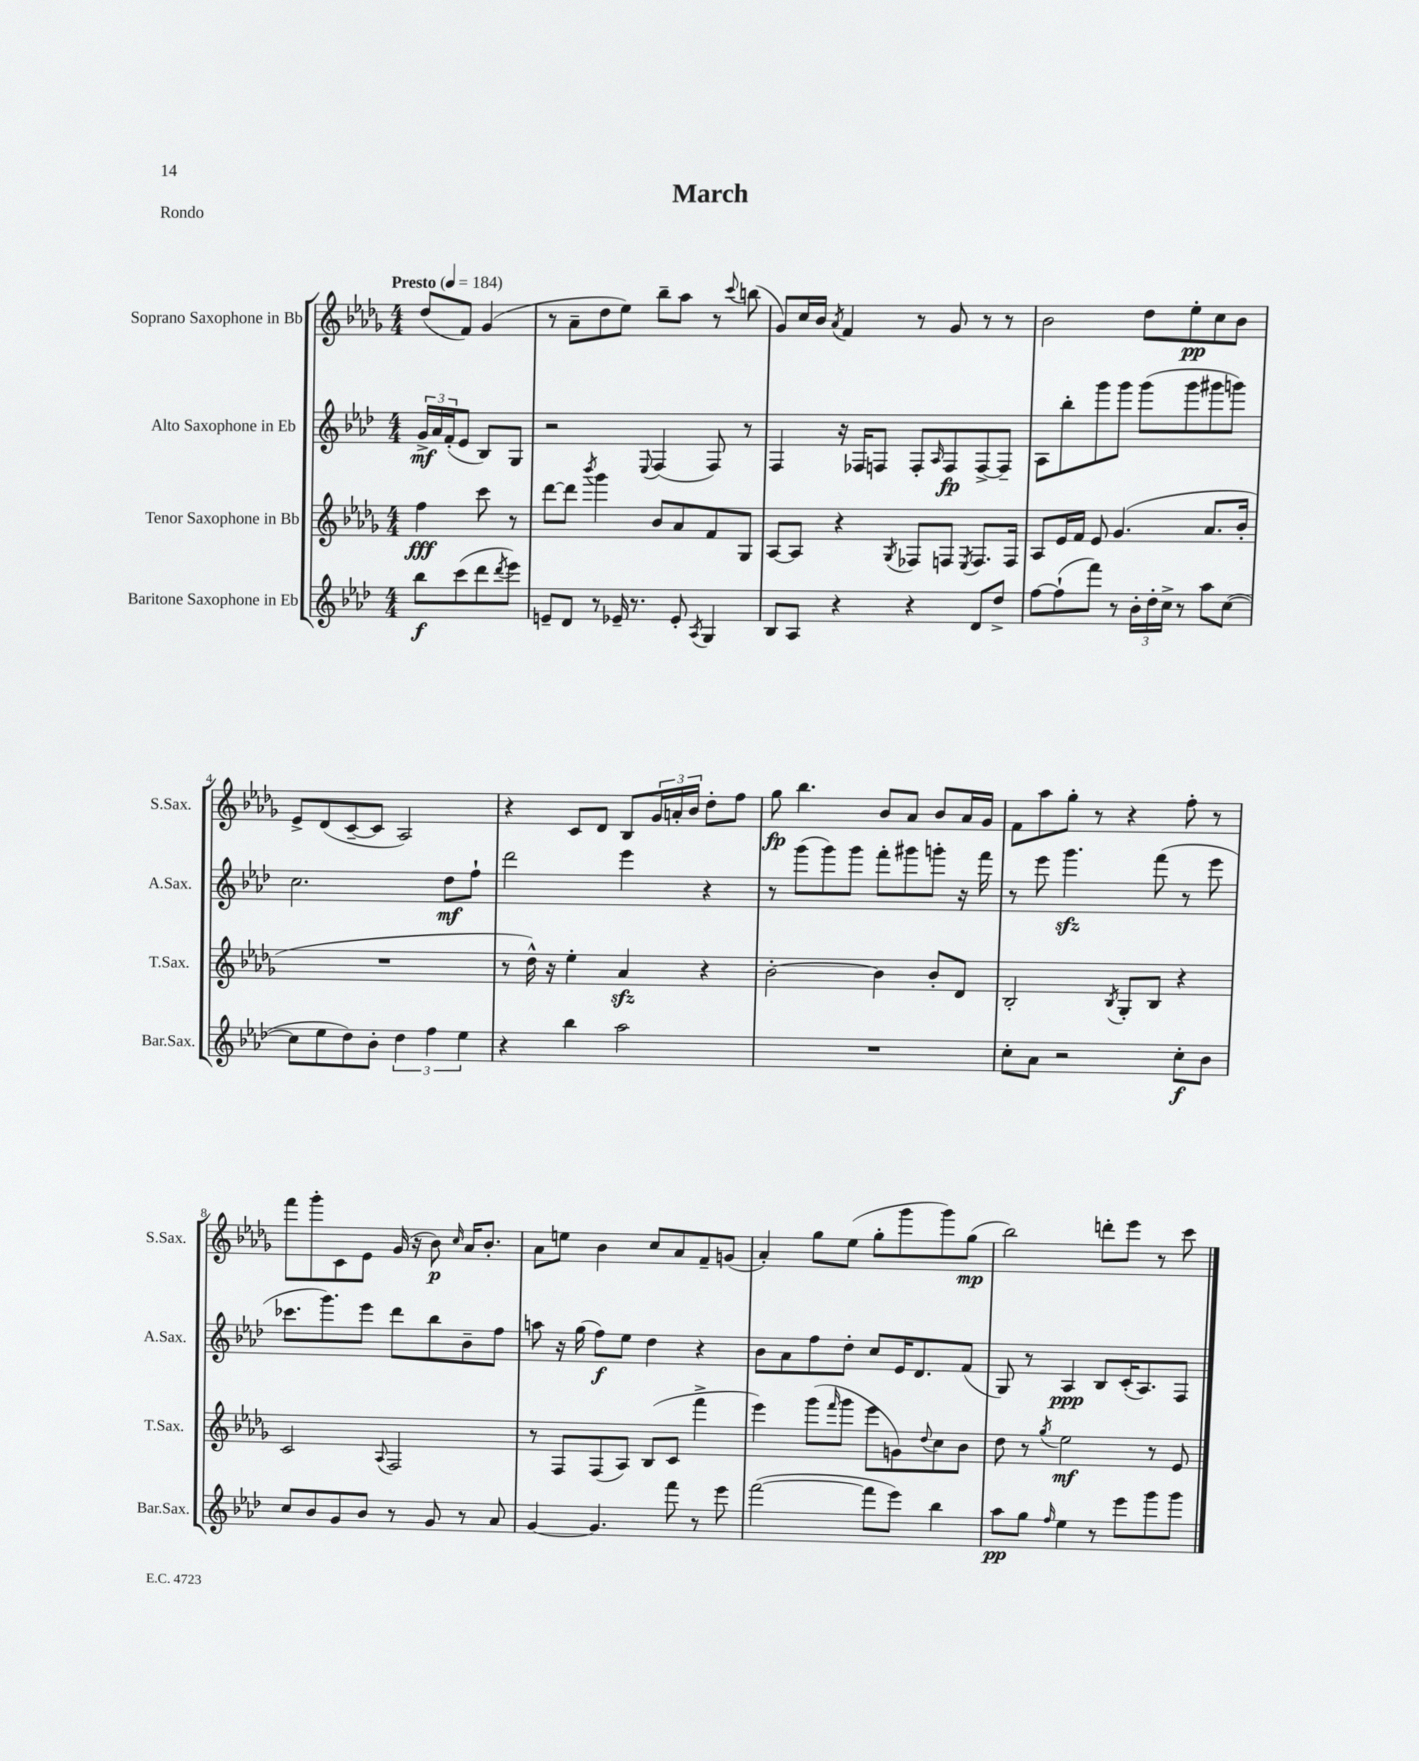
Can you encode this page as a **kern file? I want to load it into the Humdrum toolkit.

**kern	**dynam	**kern	**dynam	**kern	**dynam	**kern	**dynam
*part4	*part4	*part3	*part3	*part2	*part2	*part1	*part1
*staff4	*staff4	*staff3	*staff3	*staff2	*staff2	*staff1	*staff1
*I"Baritone Saxophone in Eb	*	*I"Tenor Saxophone in Bb	*	*I"Alto Saxophone in Eb	*	*I"Soprano Saxophone in Bb	*
*I'Bar.Sax.	*	*I'T.Sax.	*	*I'A.Sax.	*	*I'S.Sax.	*
*clefG2	*	*clefG2	*	*clefG2	*	*clefG2	*
*k[b-e-a-d-]	*	*k[b-e-a-d-g-]	*	*k[b-e-a-d-]	*	*k[b-e-a-d-g-]	*
*M4/4	*	*M4/4	*	*M4/4	*	*M4/4	*
*MM184	*	*MM184	*	*MM184	*	*MM184	*
=	=	=	=	=	=	=	=
!	!	!	!	!	!	!LO:TX:a:B:t=Presto	!
8bb-\L	f	4ff\	fff	24g^/LL	mf	(8dd-/L	.
.	.	.	.	24a-/	.	.	.
.	.	.	.	(24f'/J	.	.	.
(8ccc\	.	.	.	8e-/J	.	8f/J)	.
8ddd-\	.	8ccc\	.	8B-/L)	.	(4g-/	.
8qddd-/	.	.	.	.	.	.	.
8eee-\J)	.	8r	.	8G/J	.	.	.
=1	=1	=1	=1	=1	=1	=1	=1
8en~/L	.	[8ddd-\L	.	2r	.	8r	.
8d-/J	.	8ddd-\J]	.	.	.	8a-~\L	.
.	.	8qbbb-/	.	.	.	.	.
8r	.	4ggg-\	.	.	.	8dd-\	.
16e-X~/	.	.	.	.	.	8ee-\J)	.
8.r	.	.	.	.	.	.	.
.	.	.	.	8qqE-/	.	.	.
.	.	8b-/L	.	(4F/	.	8bb-~\L	.
8e-'/	.	8a-/	.	.	.	8aa-\J	.
8qA-/	.	.	.	.	.	.	.
4G/	.	8f/	.	8F/)	.	8r	.
.	.	.	.	.	.	8qqccc/	.
.	.	8G-/J	.	8r	.	(8bbn\	.
=2	=2	=2	=2	=2	=2	=2	=2
8B-/L	.	[8A-/L	.	4F/	.	8g-/L)	.
8A-/J	.	8A-/J]	.	.	.	16cc/L	.
.	.	.	.	.	.	16b-/JJ	.
.	.	.	.	.	.	8qa-/	.
4r	.	4r	.	16r	.	4f/	.
.	.	.	.	16F-X/KL	.	.	.
.	.	.	.	8Fn/J	.	.	.
.	.	8qG-/	.	.	.	.	.
4r	.	8F-X/L	.	8F'/L	.	8r	.
.	.	.	.	16qqA-/	.	.	.
.	.	8Fn/J	.	8F/	fp	8g-/	.
.	.	8qE-/	.	.	.	.	.
8d-/L	.	8.F/L	.	[8F^/	.	8r	.
8dd-^/J	.	.	.	8F~/J]	.	8r	.
.	.	16F/Jk	.	.	.	.	.
=3	=3	=3	=3	=3	=3	=3	=3
[8ff\L	.	8A-/L	.	8A-\L	.	2b-\	.
(8ff`\]	.	16e-/L	.	8bb-'\	.	.	.
.	.	16f/JJ	.	.	.	.	.
8fff\J)	.	8e-/	.	8ggg\	.	.	.
8r	.	(4.g-/	.	8ggg\J	.	.	.
24b-'\LL	.	.	.	(8ggg\L	.	8dd-\L	.
24dd-'\	.	.	.	.	.	.	.
24cc^\JJ	.	.	.	.	.	.	.
8r	.	.	.	8ggg\	.	8ee-'\	pp
8aa-\L	.	8.a-/L	.	8ggg#X\	.	8cc\	.
([8cc\J	.	.	.	8gggn\J)	.	8b-\J	.
.	.	16b-'/Jk	.	.	.	.	.
!!LO:LB:g=z
=4	=4	=4	=4	=4	=4	=4	=4
8cc\L]	.	1r	.	2.cc\	.	8e-^/L	.
8ee-\	.	.	.	.	.	(8d-/	.
8dd-\)	.	.	.	.	.	[8c~/	.
8b-'\J	.	.	.	.	.	8c/J]	.
6dd-\	.	.	.	.	.	2A-/)	.
6ff\	.	.	.	.	.	.	.
.	.	.	.	8dd-\L	mf	.	.
6ee-\	.	.	.	.	.	.	.
.	.	.	.	8ff`\J	.	.	.
=5	=5	=5	=5	=5	=5	=5	=5
4r	.	8r	.	2ddd-\	.	4r	.
.	.	16dd-^^\)	.	.	.	.	.
.	.	16r	.	.	.	.	.
4bb-\	.	4ee-'\	.	.	.	8c/L	.
.	.	.	.	.	.	8d-/J	.
2aa-\	.	4a-zz/	.	4eee-\	.	8B-/L	.
.	.	.	.	.	.	24g-/L	.
.	.	.	.	.	.	24an'/	.
.	.	.	.	.	.	24b-/JJ	.
.	.	4r	.	4r	.	8dd-'\L	.
.	.	.	.	.	.	8ff\J	.
=6	=6	=6	=6	=6	=6	=6	=6
1r	.	[2b-'\	.	8r	.	8gg-\	fp
.	.	.	.	(8ggg\L	.	4.bb-\	.
.	.	.	.	8ggg\)	.	.	.
.	.	.	.	8ggg\J	.	.	.
.	.	4b-\]	.	8fff'\L	.	8b-/L	.
.	.	.	.	8ggg#X\	.	8a-/J	.
.	.	8b-'/L	.	8gggn'\J	.	8b-/L	.
.	.	8d-/J	.	16r	.	16a-/L	.
.	.	.	.	16fff\	.	16g-/JJ	.
=7	=7	=7	=7	=7	=7	=7	=7
8cc'\L	.	2B-'/	.	8r	.	8f\L	.
8a-\J	.	.	.	8eee-\	.	8aa-\	.
2r	.	.	.	4.gggzz\	.	8gg-'\J	.
.	.	.	.	.	.	8r	.
.	.	8qB-/	.	.	.	.	.
.	.	8G-'/L	.	.	.	4r	.
.	.	8B-/J	.	(8fff\	.	.	.
8cc'\L	f	4r	.	8r	.	8ff'\	.
8b-\J	.	.	.	8eee-\	.	8r	.
!!LO:LB:g=z
=8	=8	=8	=8	=8	=8	=8	=8
8cc/L	.	2c/	.	8.ccc-X\L	.	8fff\L	.
8b-/	.	.	.	.	.	8ggg-'\	.
.	.	.	.	8.ggg\)	.	.	.
8g/	.	.	.	.	.	8c\	.
8b-/J	.	.	.	8eee-\J	.	8e-\J	.
.	.	8qqA-/	.	.	.	.	.
8r	.	2F/	.	8ddd-\L	.	(16g-/	.
.	.	.	.	.	.	16r	.
8g/	.	.	.	8bb-\	.	8b-\)	p
.	.	.	.	.	.	16qqcc/	.
8r	.	.	.	8b-~\	.	16a-/KL	.
.	.	.	.	.	.	8.b-'/J	.
8a-/	.	.	.	8ff\J	.	.	.
=9	=9	=9	=9	=9	=9	=9	=9
[4g/	.	8r	.	8aan\	.	8a-\L	.
.	.	8F/L	.	16r	.	8een\J	.
.	.	.	.	(16gg\	.	.	.
4.g/]	.	(8F/	.	8ff\L)	f	4b-\	.
.	.	8A-/J)	.	8ee-\J	.	.	.
.	.	(8B-/L	.	4dd-\	.	8cc/L	.
8fff\	.	8c/J	.	.	.	8a-/	.
8r	.	4fff^\	.	4r	.	8f~/	.
8eee-\	.	.	.	.	.	(8gn/J	.
=10	=10	=10	=10	=10	=10	=10	=10
([2fff\	.	4eee-\)	.	8b-\L	.	4a-'/)	.
.	.	.	.	8a-\	.	.	.
.	.	(8ggg-\L	.	8ff\	.	8gg-\L	.
.	.	16qqfff/	.	.	.	.	.
.	.	8ggg-\J	.	8dd-'\J	.	(8ee-\J	.
8fff\L]	.	8eee-\L	.	8cc/L	.	8gg-'\L	.
8eee-\J)	.	8gn\)	.	16e-/K	.	8ggg-\	.
.	.	.	.	8.d-/	.	.	.
.	.	8qqdd-/	.	.	.	.	.
4bb-\	.	8cc\	.	.	.	8ggg-\)	.
.	.	8b-\J	.	(8f/J	.	(8gg-\J	mp
=11	=11	=11	=11	=11	=11	=11	=11
8aa-\L	pp	8dd-\	.	8G/)	.	2bb-\)	.
8gg\J	.	8r	.	8r	.	.	.
16qqff/	.	8qgg-/	.	.	.	.	.
4ee-\	.	2ee-\	mf	4A-/	ppp	.	.
8r	.	.	.	8B-/L	.	8dddn'\L	.
8eee-\L	.	.	.	(16c'/K	.	8eee-\J	.
.	.	.	.	8.A-/)	.	.	.
8ggg\	.	8r	.	.	.	8r	.
8ggg\J	.	8e-/	.	8F/J	.	8ccc\	.
==	==	==	==	==	==	==	==
*-	*-	*-	*-	*-	*-	*-	*-
